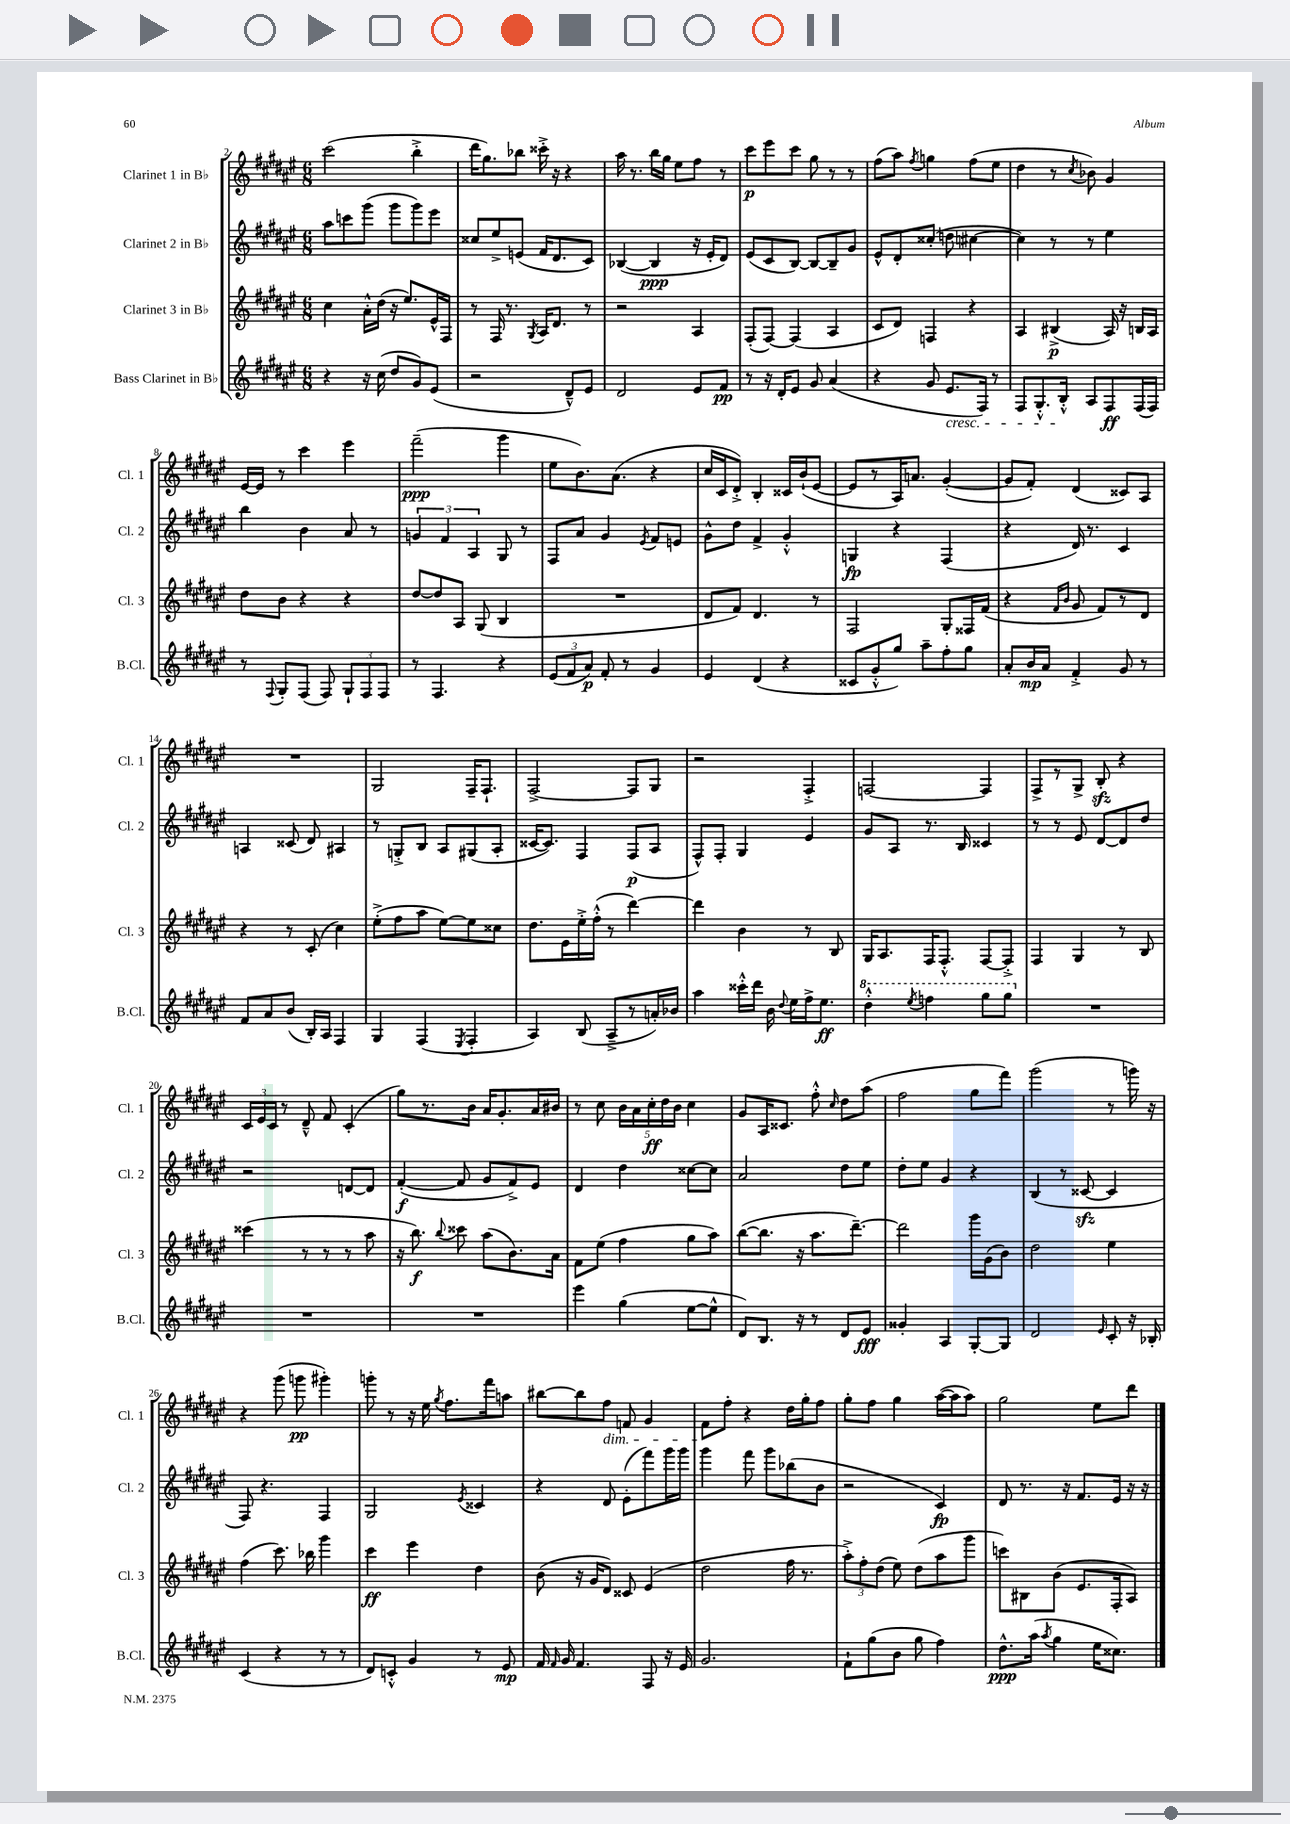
<<
\new StaffGroup <<
\new Staff = "s0" \with { instrumentName = "Clarinet 1 in Bb" shortInstrumentName = "Cl. 1" } {
    \clef treble \key fis \major \numericTimeSignature \time 6/8
    \autoBeamOff cis'''2( b''4-.-> |
    dis'''16[ gis''8.) bes''8] cisis'''16-.-> r16 r4 |
    ais''16 r8. b''16[ gis''16] eis''8[ fis''8] r8 |
    cis'''8[\p eis'''8 cis'''8] gis''8 r8 r8 |
    fis''8[( ais''8]) \acciaccatura { fis''8 } g''4 fis''8[( eis''8] |
    dis''4 r8 \acciaccatura { cis''8 } bes'8) gis'4 |
    eis'16[~ eis'16] r8 cis'''4 eis'''4 |
    fis'''2--\ppp( gis'''4 |
    eis''8[ b'8.) ais'8.]( r4 |
    cis''16[ cis'16 dis'8]-.->) b4-. cisis'16[ b'16-!( eis'8]~ |
    eis'8[ r8 ais16) a'8.] gis'4~-.( |
    gis'8[ fis'8]-.) dis'4( cisis'8[) ais8] |
    R2. |
    gis2 fis16[-- fis8.]-! |
    fis2~-> fis8[ gis8] |
    r2 fis4-.-> |
    f2~ f4 |
    fis8[-> r8 gis8]-> b8-.\sfz r4 |
    \tuplet 3/2 { cis'16[ eis'16 cis'16] } r8 dis'8---^ fis'8 cis'4-.( |
    gis''8[) r8. b'16] ais'16[ gis'8.-. ais'16 bis'16] |
    r8 cis''8 \tuplet 5/4 { b'16[ ais'16 cis''16-.\ff dis''16 b'16] } cis''4 |
    gis'8[ ais16 cisis'8.] fis''8-.-^ \grace { cis''16 } dis''8[ ais''8]( |
    fis''2 gis''8[ fis'''8]) |
    gis'''2( r8 g'''16) r16 |
    r4 gis'''8( g'''8\pp gis'''4-.) |
    g'''8-. r8 r16 eis''16 \acciaccatura { gis''8 } fis''8.[ fis'''16 a''8] |
    bis''8[~ bis''8 fis''8]\dim f'8 gis'4 |
    fis'8[\! fis''8]-. r4 dis''16[ gis''16-. fis''8] |
    gis''8[-. fis''8] gis''4 ais''16[~( ais''16 ais''8]) |
    gis''2 eis''8[ dis'''8] \bar "|." |
}
\new Staff = "s1" \with { instrumentName = "Clarinet 2 in Bb" shortInstrumentName = "Cl. 2" } {
    \clef treble \key fis \major \numericTimeSignature \time 6/8
    \autoBeamOff ais''8[ c'''8 gis'''8]( gis'''8[ gis'''8) eis'''8] |
    cisis''8[ eis''8-> e'8]( fis'16[ dis'8. cis'8]) |
    bes4~( bes4\ppp r16 eis'16[-. dis'8]) |
    eis'8[( cis'8 b8]~) b8[~ b8-- gis'8] |
    eis'8[-^ dis'8-. cisis''8]-.( d''8 cis''4~ |
    cis''4) r8 r8 eis''4 |
    b''4 b'4 ais'8 r8 |
    \tuplet 3/2 { g'4 fis'4 ais4 } gis8 r8 |
    fis8[ ais'8] gis'4 \acciaccatura { eis'8 } fis'8[ e'8] |
    gis'8[-^ dis''8] fis'4-> gis'4-.-^ |
    g4\fp r4 fis4( |
    r4 dis'16) r8. cis'4 |
    a4 cisis'8( dis'8) ais4 |
    r8 g8[-.-> b8] ais8[ gis8( ais8]-. |
    cisis'16[~ cisis'8.]) fis4 fis8[\p( ais8] |
    fis8[-^) fis8]-. gis4 eis'4 |
    gis'8[ ais8] r8. b16 cisis'4 |
    r8 r8 eis'8 dis'8[~ dis'8 dis''8] |
    r2 d'8[~ d'8] |
    fis'4~-.\f( fis'8 gis'8[ fis'8->) eis'8] |
    dis'4 dis''4 cisis''8[~ cisis''8] |
    ais'2 dis''8[ eis''8] |
    dis''8[-. eis''8] gis'4 r4 |
    b4( r8 cisis'8~\sfz cisis'4 |
    fis8) r4. fis4 |
    gis2 \acciaccatura { eis'8 } cisis'4 |
    r4 dis'8 eis'8[-.( fis'''8) gis'''16 gis'''16] |
    gis'''4 fis'''8 gis'''8[ bes''8( b'8] |
    r2 cis'4\fp) |
    dis'8 r8. r16 fis'8.[ eis'16] r16 r16 \bar "|." |
}
\new Staff = "s2" \with { instrumentName = "Clarinet 3 in Bb" shortInstrumentName = "Cl. 3" } {
    \clef treble \key fis \major \numericTimeSignature \time 6/8
    \autoBeamOff cis''4 ais'16[-.-^ dis''16]( r16 eis''8.[) eis'16-^ fis16] |
    r8 fis16 r8. \acciaccatura { gis8 } ais16[ dis'8.] r8 |
    r2 ais4 |
    fis8[-.( fis8]~) fis4( ais4 |
    cis'8[ dis'8]) f4 r4 |
    ais4 bis4->\p( ais16) r16 b16[ ais16] |
    dis''8[ b'8] r4 r4 |
    dis''8[~ dis''8 ais8] gis8( b4 |
    R2. |
    dis'8[ fis'8]) dis'4. r8 |
    fis2 gis8[-. fisis16 fis'16]( |
    r4 \grace { fis'16[ b'16] } gis'8 fis'8[) r8 dis'8] |
    r4 r8 cis'8-.( cis''4) |
    eis''8[-.->( fis''8 ais''8] eis''8[~) eis''8 cisis''8] |
    dis''8.[ eis'16 eis''16-.-> fis''16]-.-^( r8 dis'''4~) |
    dis'''4 b'4 r8 b8 |
    gis16[ ais8. fis16 fis8.]-.-^ fis8[~ fis8]-.-> |
    fis4 gis4 r8 b8 |
    cisis'''4( r8 r8 r8 ais''8 |
    r16 b''8.\f) \appoggiatura { b''8 } cisis'''8 ais''8[( b'8.) ais'16] |
    fis'8[ eis''8]( fis''4 gis''8[ ais''8]) |
    b''8[~( b''8.] r16 ais''8.[ dis'''8.]~--) |
    dis'''2 gis'''16[ gis'16( b'8]) |
    dis''2 eis''4 |
    fis''4( cis'''8.) bes''16 gis'''4 |
    cis'''4\ff eis'''4 dis''4 |
    b'8( r16 gis'16[ dis'8]) cisis'8 eis'4( |
    dis''2 fis''16 r8. |
    \tuplet 3/2 { ais''8[-.->) fis''8-. dis''8]( } eis''8) dis''8[( ais''8 gis'''8] |
    c'''8[) bis8 b'8]( eis'8.[ fis16-. ais8]) \bar "|." |
}
\new Staff = "s3" \with { instrumentName = "Bass Clarinet in Bb" shortInstrumentName = "B.Cl." } {
    \clef treble \key fis \major \numericTimeSignature \time 6/8
    \autoBeamOff r4 r16 cis''16( dis''8[ gis'8) eis'8]( |
    r2 dis'8[---^) eis'8] |
    dis'2 eis'8[ fis'8]\pp |
    r8 r16 dis'16[-. eis'8] gis'8 ais'4( |
    r4 gis'8 eis'8.[\cresc fis16]) r8 |
    fis8[ gis8.-.-^ b16]-.-^\! ais8[ fis8\ff fis16( fis16]) |
    r8 \appoggiatura { fis8 } gis8[-. fis8]( fis8) \tuplet 3/2 { gis8[-! fis8 fis8] } |
    r8 fis4. r4 |
    \tuplet 3/2 { eis'8[( fis'8 ais'8]\p) } fis'8-. r8 gis'4 |
    eis'4 dis'4( r4 |
    cisis'8[ gis'8-.-^ gis''8]) ais''8[-- fis''8-. gis''8] |
    ais'8[-. b'16\mp ais'16] fis'4-.-> gis'8 r8 |
    fis'8[ ais'8 b'8]( b16[-.) ais16] fis4 |
    gis4 fis4( \acciaccatura { eis8 } fis4-. |
    ais4) b8( ais8[---> r8 a'16-.) bes'16] |
    ais''4 cisis'''16[-.-^ dis'''16] b'16 \appoggiatura { dis''8 } eis''16[ fis''16-> eis''8.]\ff |
    \ottava #1 dis'''4-.-^ \acciaccatura { eis'''8 } f'''4 gis'''8[ gis'''8] \ottava #0 |
    R2. |
    R2. |
    R2. |
    eis'''4 gis''4( eis''8[~ eis''8]-^ |
    dis'8[) b8.] r16 r8 dis'8[ eis'8]\fff |
    gisis'4-. ais4 gis8[~-. gis8] |
    dis'2 \grace { eis'16 } cis'8-. r16 bes16-. |
    cis'4( r4 r8 r8 |
    dis'8[) c'8]-.-^ gis'4 r8 eis'8\mp |
    fis'16 \grace { fis'16 } gis'16 fis'4. fis8 r16 eis'16 |
    gis'2. |
    fis'8[-! gis''8( b'8] gis''8 fis''4) |
    dis''8.[-^\ppp ais''16]( \acciaccatura { ais''8 } gis''4 eis''16[ cisis''8.]) \bar "|." |
}
>>
>>
\layout { \context { \Score currentBarNumber = #2 } }
